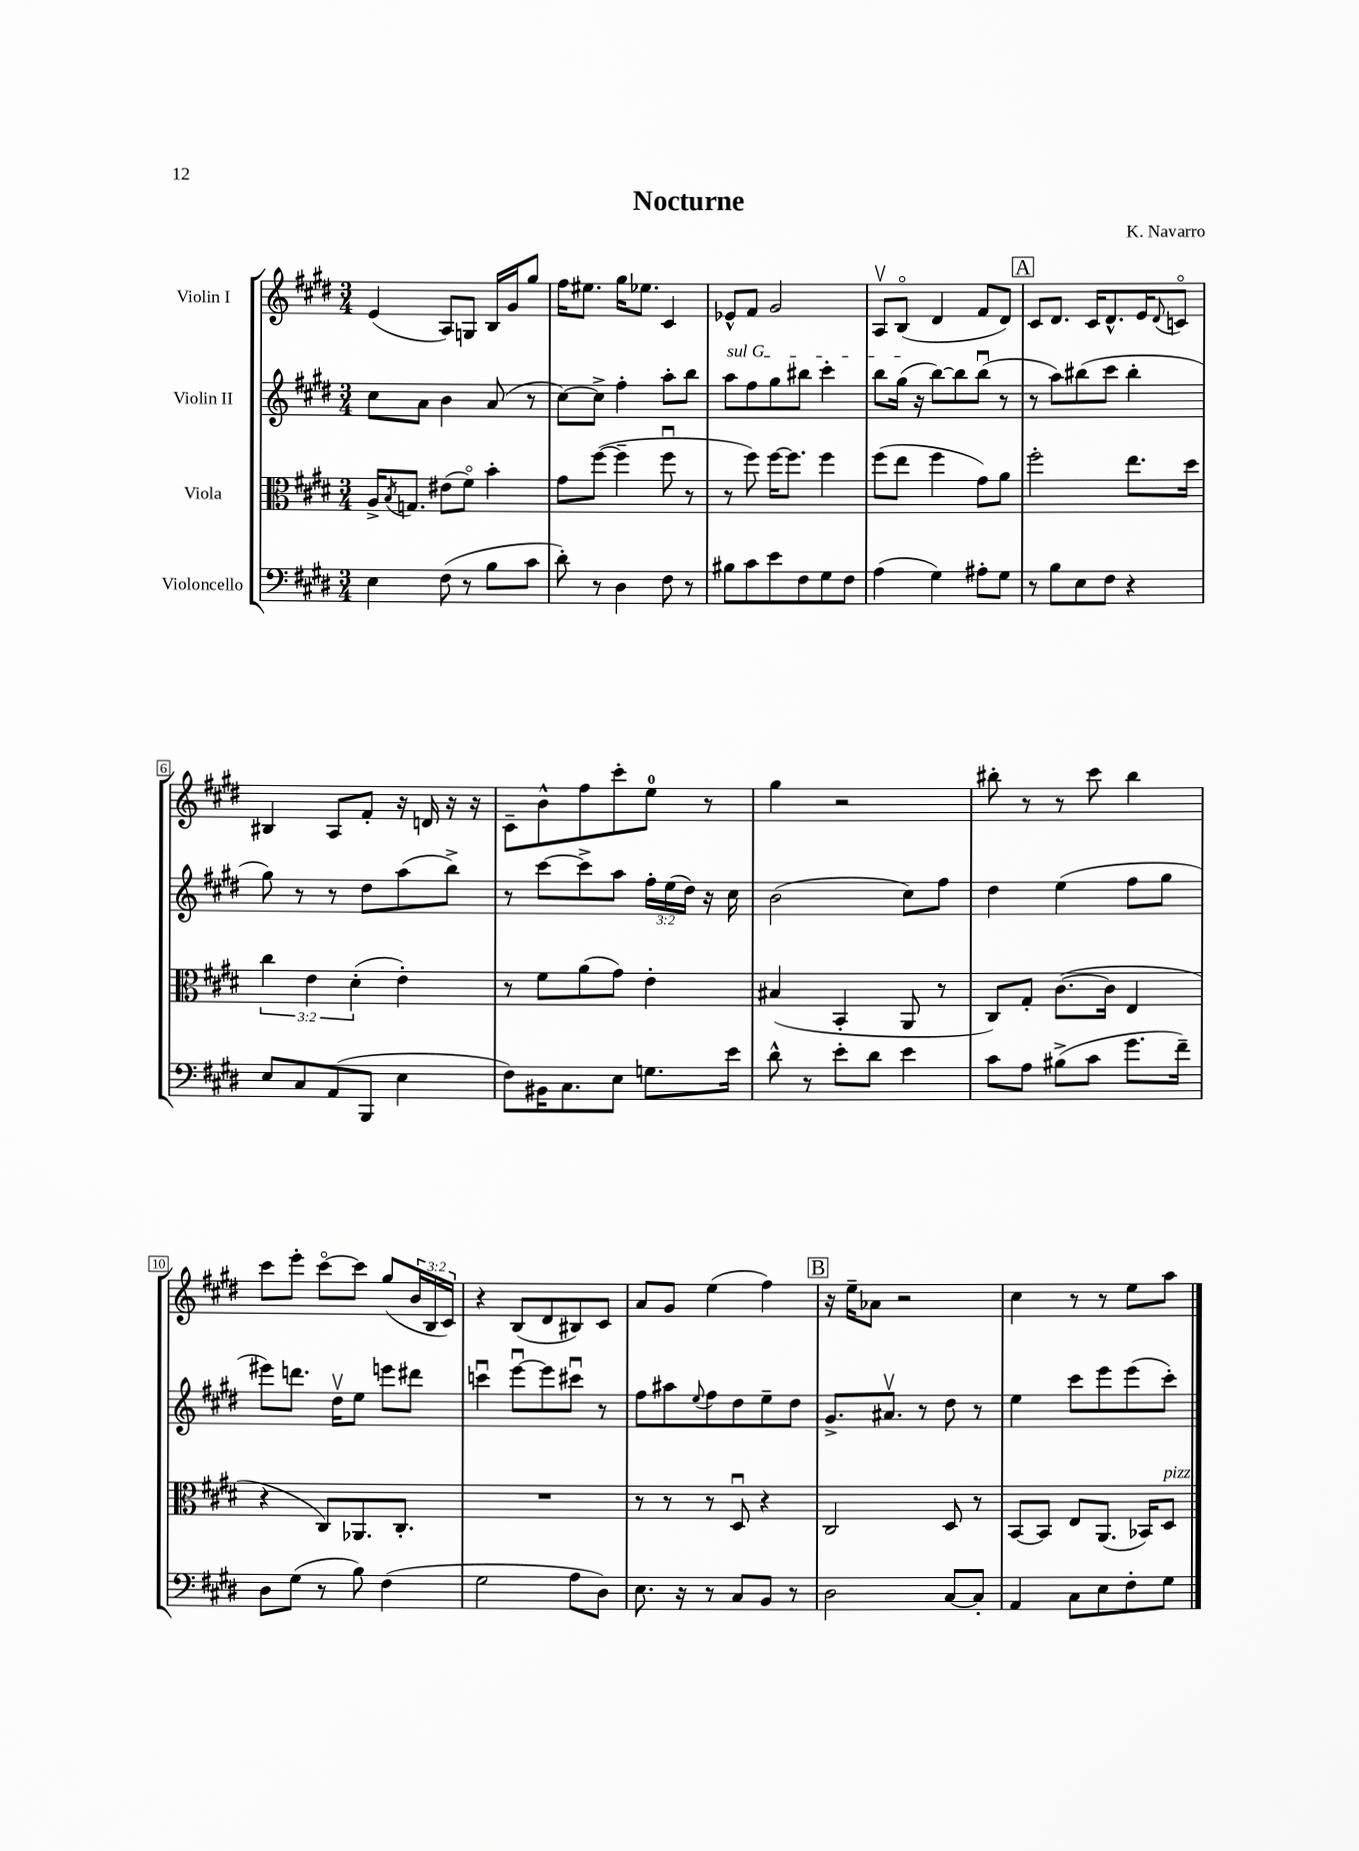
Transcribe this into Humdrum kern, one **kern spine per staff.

**kern	**kern	**kern	**kern
*staff4	*staff3	*staff2	*staff1
*clefF4	*clefC3	*clefG2	*clefG2
*k[f#c#g#d#]	*k[f#c#g#d#]	*k[f#c#g#d#]	*k[f#c#g#d#]
*M3/4	*M3/4	*M3/4	*M3/4
4E	16A^	8cc#	(4e
.	8qB	.	.
.	8.G	.	.
.	.	8a	.
(8F#	(8e#	4b	8A)
8r	8f#o)	.	8G
8B	4b'	(8a	16B
.	.	.	16g#
8c#	.	8r	8gg#
=	=	=	=
8d#')	8g#	[8cc#)	16ff#
.	.	.	8.ee#
8r	([8ff#	8cc#^]	.
4D#	4ff#~]	4ff#'	16gg#
.	.	.	8.ee-
8F#	8ff#u	8aa'	4c#
8r	8r	8bb	.
=	=	=	=
8B#	8r	8aa	8e-^^
8c#	8ff#)	8ff#	8f#
8e	[16ff#	8gg#	2g#
.	8.ff#]	.	.
8F#	.	8bb#	.
8G#	4ff#	4ccc#'	.
8F#	.	.	.
=	=	=	=
(4A	(8ff#	8bb	8Av
.	8ee	(16gg#	(8Bo
.	.	16r	.
4G#)	4ff#	[8bb)	4d#
.	.	8bb]	.
8A#'	8g#)	(8bbu	8f#
8G#	8a	8r	8d#)
=	=	=	=
8r	2ff#'	8r	8c#
8B	.	8aa)	8.d#
8E	.	(8bb#	.
.	.	.	16c#
8F#	.	8ccc#	8.d#^^
4r	8.ee	4bb#'	.
.	.	.	16e
.	.	.	8qqd#
.	.	.	8co
.	16dd#	.	.
=	=	=	=
8E	6cc#	8gg#)	4B#
8C#	.	8r	.
.	6e	.	.
(8AA	.	8r	8A
.	(6d#'	.	.
8BBB	.	8dd#	8f#'
4E	4e')	(8aa	16r
.	.	.	16d
.	.	8bb^)	16r
.	.	.	16r
=	=	=	=
8F#)	8r	8r	8c#~
16BB#	8f#	[8ccc#	8b^^
8.C#	.	.	.
.	(8a	8ccc#^]	8ff#
8E	8g#)	8aa	8ccc#'
8.G	4e'	24ff#'	8ee
.	.	(24ee	.
.	.	24dd#)	.
.	.	16r	8r
16e	.	16cc#	.
=	=	=	=
8d#^^	(4B#	(2b	4gg#
8r	.	.	.
8e'	4BB'	.	2r
8d#	.	.	.
4e	8AA	8cc#)	.
.	8r	8ff#	.
=	=	=	=
8c#	8C#)	4dd#	8bb#'
8A	8G#'	.	8r
(8B#^	([8.c#	(4ee	8r
8c#	.	.	8ccc#
.	16c#]	.	.
8.g#	4E	8ff#	4bb#
.	.	8gg#	.
16f#~)	.	.	.
=	=	=	=
8D#	4r	8eee#)	8ccc#
(8G#	.	8.ddd	8eee'
8r	8C#)	.	[8ccc#o
.	.	16dd#v	.
8B)	8.AA-	8ee	8ccc#]
(4F#	.	8eee	(8gg#
.	8.C#'	.	.
.	.	8ddd#	24b
.	.	.	24B
.	.	.	24c#)
=	=	=	=
2G#	2.r	4cccu	4r
.	.	[8eeeu	(8B
.	.	8eee]	8d#
8A	.	8ccc#u	8B#)
8D#)	.	8r	8c#
=	=	=	=
8.E	8r	8ff#	8a
.	8r	8aa#	8g#
16r	.	.	.
.	.	8qqee	.
8r	8r	8ff#	(4ee
8C#	8D#u	8dd#	.
8BB	4r	8ee~	4ff#)
8r	.	8dd#	.
=	=	=	=
2D#	2C#	8.g#^	16r
.	.	.	16ee~
.	.	.	8a-
.	.	8.a#v	.
.	.	.	2r
.	.	8r	.
[8C#	8D#	8dd#	.
8C#']	8r	8r	.
=	=	=	=
4AA	[8BB	4ee	4cc#
.	8BB]	.	.
8C#	8E	8ccc#	8r
8E	(8.AA	8eee	8r
8F#'	.	(8eee	8ee
.	16BB-)	.	.
8G#	8D#	8ccc#')	8aa
==	==	==	==
*-	*-	*-	*-
